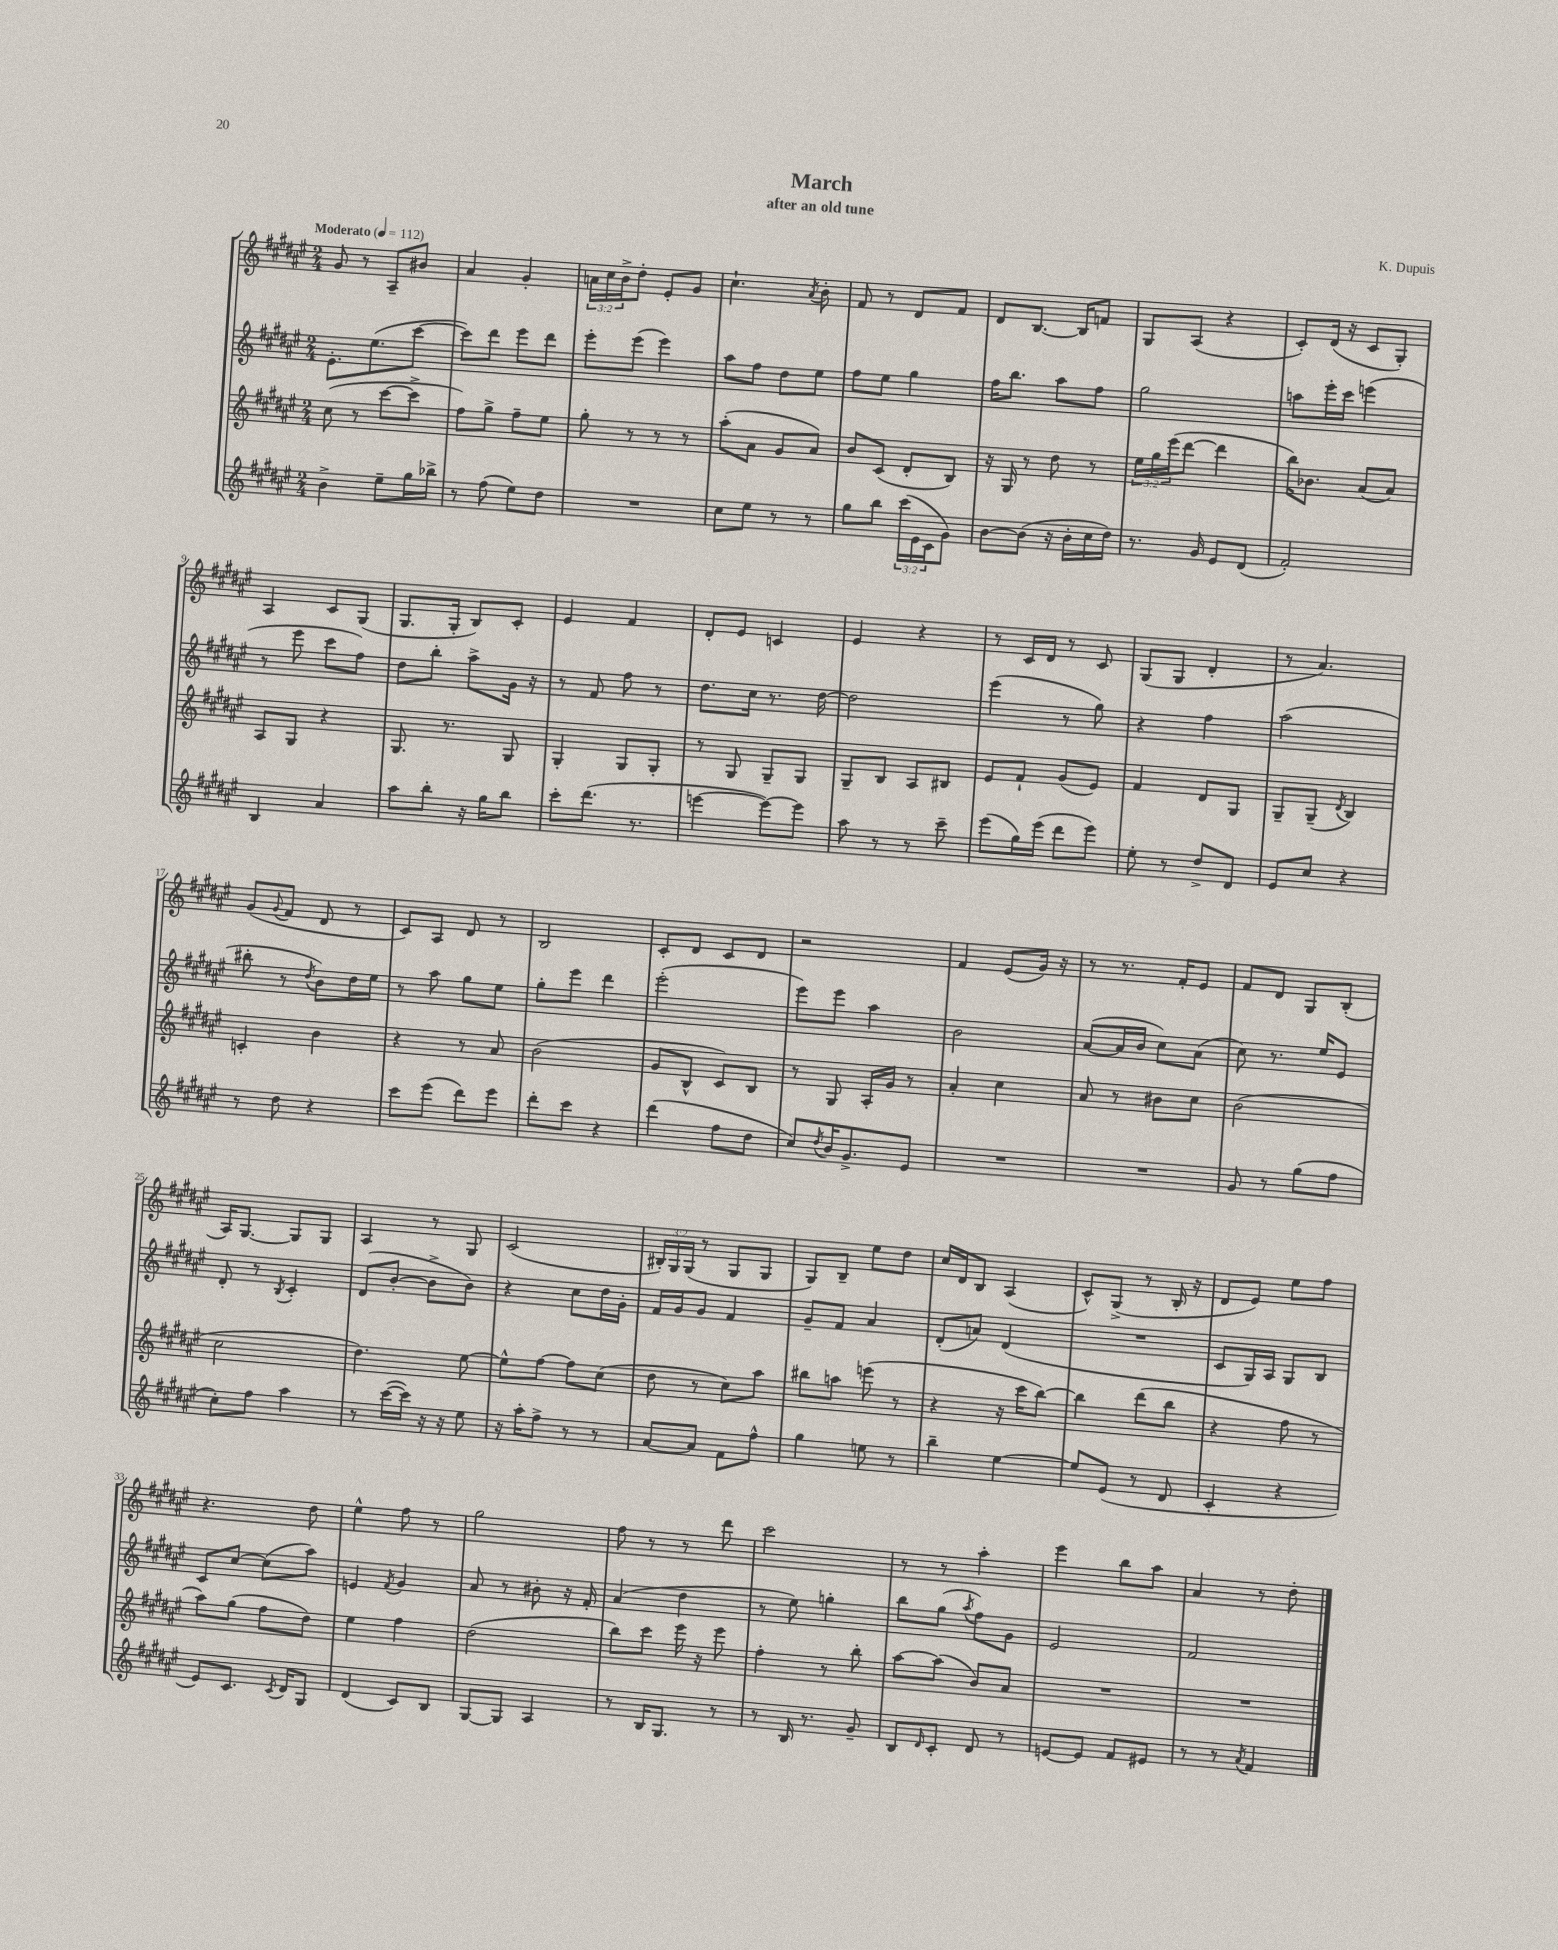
\header { title = "March" composer = "K. Dupuis" subtitle = "after an old tune" }
<<
\new StaffGroup <<
\new Staff = "s0" {
    \clef treble \key fis \major \numericTimeSignature \time 2/4 \override Staff.TupletNumber.text = #tuplet-number::calc-fraction-text \tempo "Moderato" 4 = 112
    gis'8 r8 ais8-- bis'8 |
    ais'4 gis'4-. |
    \tuplet 3/2 { a'16 cis''16 b'16-> } dis''8-. eis'8-. gis'8 |
    cis''4.-! \acciaccatura { ais'8 } b'8-. |
    fis'8 r8 dis'8 fis'8 |
    dis'8 b8.~ b16 f'8 |
    gis8 ais8( r4 |
    cis'8-.) dis'16( r16 cis'8 gis8-.) |
    ais4 cis'8 gis8( |
    gis8. gis16-. b8) cis'8-. |
    eis'4 fis'4 |
    dis'8-. eis'8 c'4 |
    eis'4 r4 |
    r8 cis'16 dis'16 r8 cis'8 |
    gis8( gis8 dis'4-. |
    r8 ais'4.) |
    gis'8( \appoggiatura { gis'8 } fis'8 dis'8 r8 |
    cis'8) ais8 dis'8 r8 |
    b2 |
    cis'8-. dis'8 cis'8 dis'8 |
    r2 |
    fis'4 eis'8( gis'16) r16 |
    r8 r8. fis'16-. eis'8 |
    fis'8 dis'8 gis8 b8-.( |
    ais16) gis8.~ gis8 gis8 |
    ais4 r8 gis8 |
    cis'2( |
    \tuplet 3/2 { bis16-.) gis16 gis16( } r8 gis8 gis8 |
    gis8) b8-- eis''8 dis''8 |
    cis''16 dis'16 b8 ais4( |
    cis'8-^) gis8->( r8 b16-. r16 |
    dis'8 eis'8) eis''8 fis''8 |
    r4. dis''8 |
    eis''4-^ fis''8 r8 |
    gis''2 |
    fis''8 r8 r8 dis'''8 |
    cis'''2 |
    r8 r8 ais''4-. |
    eis'''4 b''8 ais''8 |
    ais'4 r8 dis''8-. \bar "|." |
}
\new Staff = "s1" {
    \clef treble \key fis \major \numericTimeSignature \time 2/4
    eis'8.-. eis''8.( cis'''8~ |
    cis'''8) dis'''8 eis'''8 dis'''8 |
    eis'''8-. eis'''8( eis'''4) |
    ais''8 fis''8 dis''8 eis''8 |
    fis''8 eis''8 gis''4 |
    fis''16 b''8. ais''8 fis''8 |
    gis''2 |
    a''8 eis'''16-. cis'''16 e'''4( |
    r8 eis'''8 cis'''8 fis''8) |
    dis''8 b''8-. ais''8-> gis'16 r16 |
    r8 fis'8 fis''8 r8 |
    dis''8. cis''16 r8. dis''16~ |
    dis''2 |
    eis'''4( r8 gis''8) |
    r4 fis''4 |
    ais''2( |
    bis''8-. r8 \acciaccatura { dis''8 } b'8) dis''16 eis''16 |
    r8 ais''8 gis''8 eis''8 |
    gis''8-. eis'''8 dis'''4 |
    eis'''2-.( |
    eis'''8) eis'''8 ais''4 |
    b'2 |
    ais'8~( ais'16 b'16 cis''8) ais'8( |
    cis''8) r8. eis''16 eis'8 |
    dis'8-. r8 \acciaccatura { b8 } cis'4-. |
    dis'8( b'8~-. b'8-> b'8) |
    r4 cis''8 dis''16 gis'16-. |
    fis'16 gis'16 gis'8 fis'4 |
    gis'8-- fis'8 ais'4 |
    dis'8-.( a'8) dis'4( |
    R2 |
    cis'8 gis16) ais16 gis8 b8 |
    cis'8 cis''8~ cis''8( ais''8) |
    e'4 \acciaccatura { fis'8 } gis'4 |
    ais'8 r8 bis'8-. r16 fis'16-. |
    ais'4( dis''4 |
    r8 eis''8) g''4-. |
    b''8 gis''8( \acciaccatura { ais''8 } fis''8) gis'8 |
    eis'2 |
    fis'2 \bar "|." |
}
\new Staff = "s2" {
    \clef treble \key fis \major \numericTimeSignature \time 2/4 \override Staff.TupletNumber.text = #tuplet-number::calc-fraction-text
    cis''8( r8 cis'''8~ cis'''8-> |
    fis''8) gis''8-> fis''8-- eis''8 |
    gis''8-. r8 r8 r8 |
    ais''8-.( ais'8 gis'8 ais'8) |
    b'8 cis'8( dis'8-. b8) |
    r16 gis16 r8 dis''8 r8 |
    \tuplet 3/2 { eis''16 gis''16 eis'''16( } dis'''8~ dis'''4 |
    b''16) bes'8. ais'8( ais'8) |
    ais8 gis8 r4 |
    gis8. r8. gis8 |
    gis4-. gis8 gis8-. |
    r8 gis8 gis8-- gis8 |
    gis8-- b8 ais8 bis8 |
    eis'8 fis'8-! gis'8( eis'8) |
    fis'4 dis'8 gis8 |
    gis8-- gis8--( \acciaccatura { dis'8 } b4) |
    c'4-. b'4 |
    r4 r8 ais'8 |
    b'2( |
    gis'8 b8-^ cis'8) b8 |
    r8 gis8 ais16-. gis'16 r8 |
    ais'4-. cis''4 |
    ais'8 r8 bis'8 cis''8 |
    b'2( |
    cis''2 |
    dis''4.) eis''8~ |
    eis''8-^ fis''8~ fis''8 cis''8( |
    dis''8 r8 cis''8) ais''8 |
    bis''8 a''8 e'''8( r8 |
    r4 r16 cis'''16 b''8~) |
    b''4 dis'''8( b''8 |
    r4 fis''8 r8 |
    ais''8) gis''8( fis''8 dis''8) |
    eis''4 fis''4 |
    dis''2( |
    b''8) cis'''8 eis'''16 r16 eis'''8 |
    fis''4-. r8 b''8-. |
    ais''8~ ais''8( b'8) ais'8 |
    R2 |
    R2 \bar "|." |
}
\new Staff = "s3" {
    \clef treble \key fis \major \numericTimeSignature \time 2/4 \override Staff.TupletNumber.text = #tuplet-number::calc-fraction-text
    b'4-> eis''8-- gis''16 bes''16-> |
    r8 fis''8( eis''8) dis''8 |
    R2 |
    cis''8 eis''8 r8 r8 |
    gis''8 b''8 \tuplet 3/2 { cis'''16( eis'16 cis'16 } gis'8) |
    b'8~ b'8( r16 b'16-. cis''16 dis''16) |
    r8. gis'16 eis'8 dis'8( |
    fis'2-.) |
    b4 ais'4 |
    ais''8 b''8-. r16 gis''16 b''8 |
    cis'''8-. dis'''8.( r8. |
    e'''4~ e'''8~) e'''8 |
    ais''8 r8 r8 cis'''8-- |
    eis'''8( gis''16) eis'''16( dis'''8 eis'''8) |
    eis''8-. r8 dis''8-> dis'8 |
    eis'8 cis''8 r4 |
    r8 dis''8 r4 |
    cis'''8 eis'''8( dis'''8) eis'''8 |
    dis'''8-. cis'''8 r4 |
    dis'''4( fis''8 dis''8 |
    cis''8) \acciaccatura { dis''8 } b'16 gis'8.-> eis'8 |
    R2 |
    R2 |
    gis'8 r8 gis''8( fis''8 |
    cis''8-.) fis''8 ais''4 |
    r8 cis'''16~( cis'''16) r16 r16 eis''8 |
    r16 ais''16-. fis''8-> r8 r8 |
    ais'8~ ais'8 fis'8 fis''8-^ |
    gis''4 e''8 r8 |
    b''4-- eis''4~ |
    eis''8 eis'8( r8 dis'8 |
    cis'4-. r4 |
    eis'8) cis'8. \acciaccatura { cis'8 } dis'16 gis8 |
    dis'4( cis'8) b8 |
    gis8~ gis8 ais4 |
    r8 b16 gis8. r8 |
    r8 b16 r8. gis'8-- |
    b8 \grace { dis'16 } cis'8-. dis'8 r8 |
    e'8~ e'8 fis'8 eis'8 |
    r8 r8 \acciaccatura { ais'8 } fis'4 \bar "|." |
}
>>
>>
